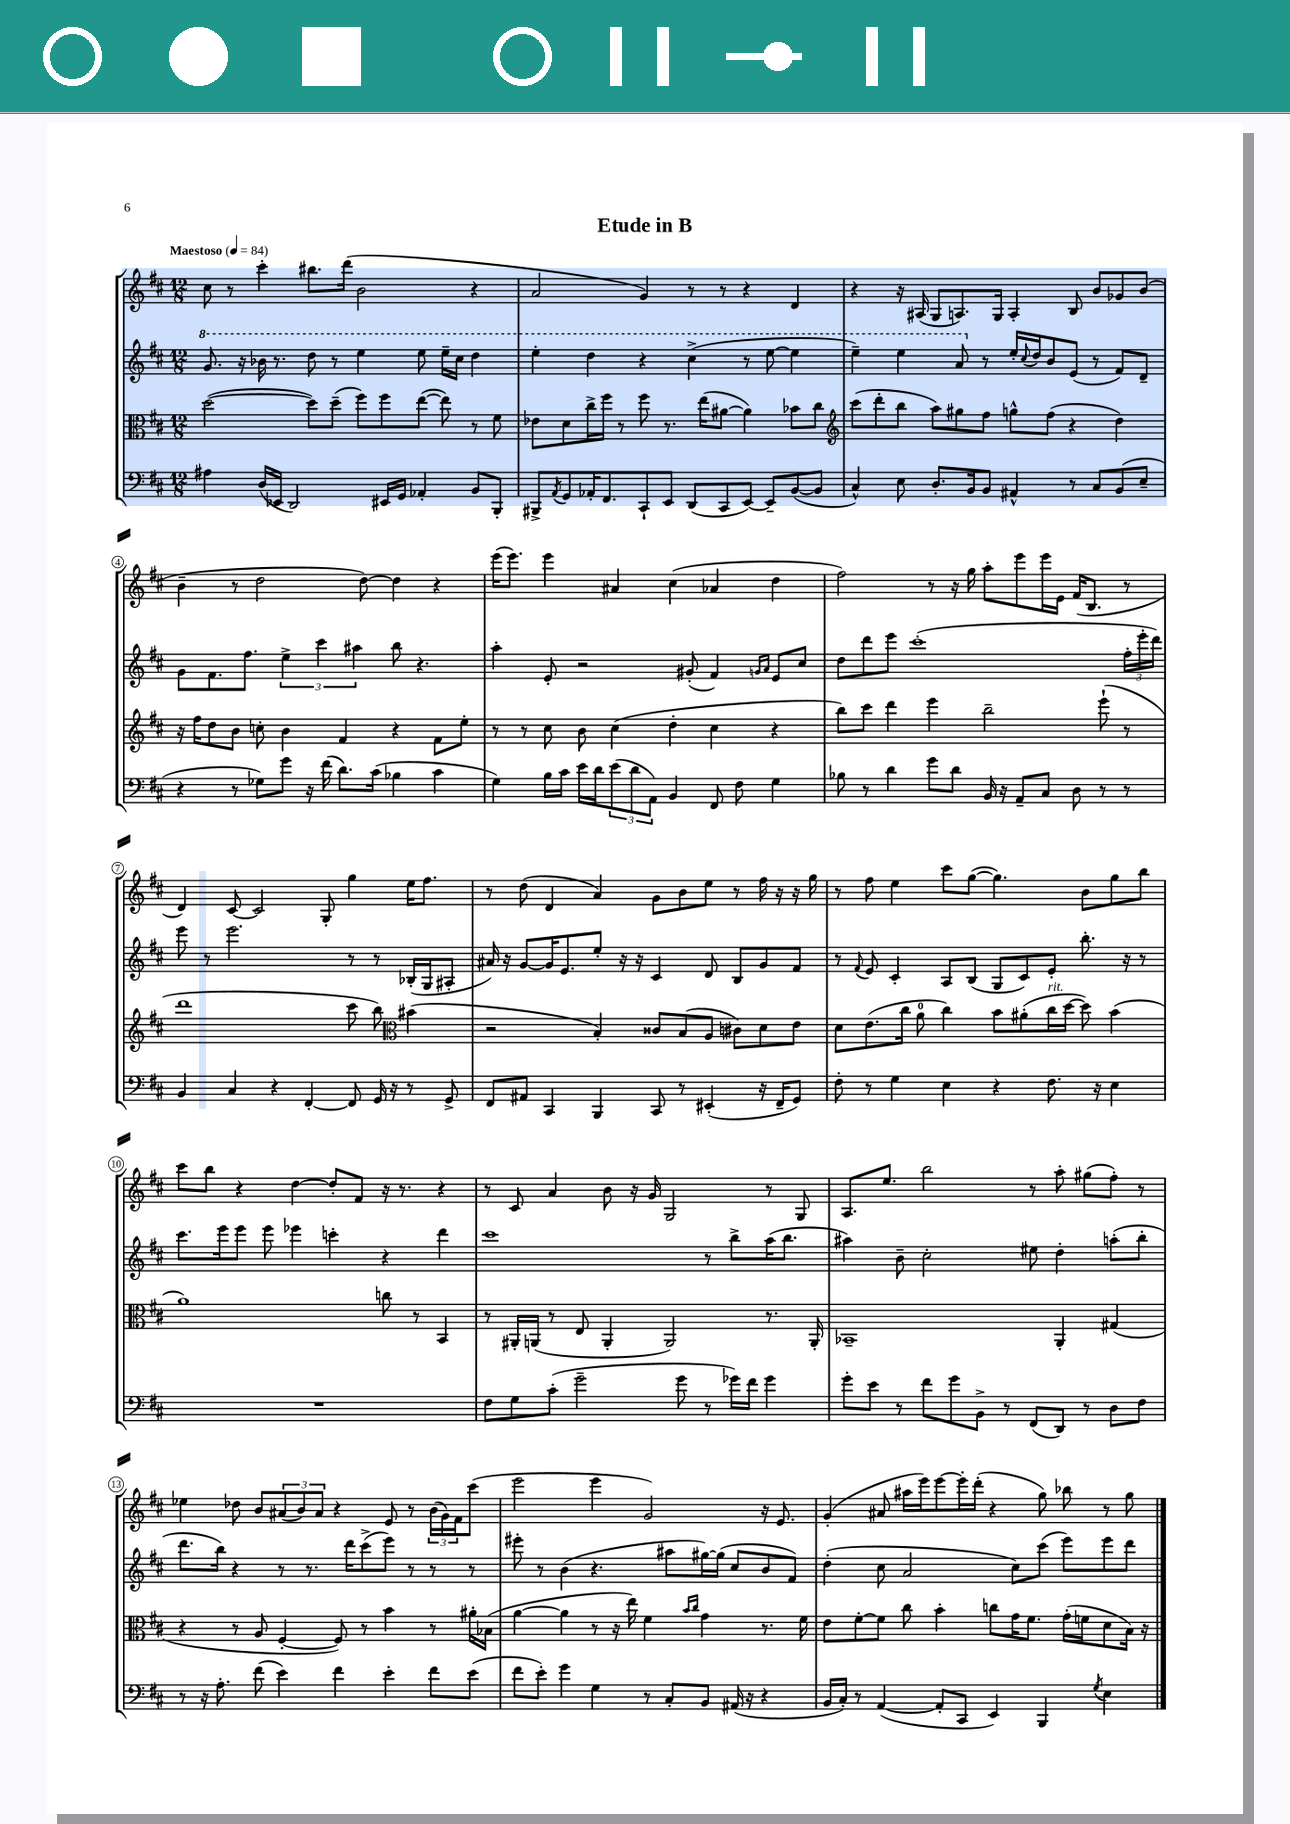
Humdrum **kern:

**kern	**kern	**kern	**kern
*staff4	*staff3	*staff2	*staff1
*clefF4	*clefC3	*clefG2	*clefG2
*k[f#c#]	*k[f#c#]	*k[f#c#]	*k[f#c#]
*M12/8	*M12/8	*M12/8	*M12/8
*MM84	*MM84	*MM84	*MM84
4A#	([2dd	8.gg	8cc#
.	.	.	8r
.	.	16r	.
(16D	.	16bb-	4ccc#'
16EE-	.	8.r	.
2DD)	.	.	.
.	8dd])	8ddd	8.bb#
.	(8dd~	8r	.
.	.	.	(16ddd
.	8ff#)	4eee	2b
16EE#	8ff#	.	.
16GG	.	.	.
4AA-'	([8ee	8eee	.
.	8ee])	16eee~	.
.	.	16ccc#	.
8BB	8r	4ddd	4r
8BBB'	8f#	.	.
=	=	=	=
8BBB#^	8e-	4eee'	2a
8qAA	.	.	.
8GG	8d	.	.
16AA-'	16cc#^	4ddd	.
8.FF#	16ff#	.	.
.	8r	.	.
8CC#`	8ff#	4r	4g)
8EE	8.r	.	.
(8DD	.	(4ccc#^	8r
.	(16ee	.	.
8CC#	[8a#	.	8r
[8EE)	4a#])	8r	4r
8EE~]	.	[8eee	.
([8BB	8b-	4eee]	4d
8BB]	8cc#	.	.
=	=	=	=
*	*clefG2	*	*
4C#^^)	(8ccc#	4eee~)	4r
.	8ddd'	.	.
8E	8bb	4eee	16r
.	.	.	(16A#
8.D'	8aa)	.	8G
.	8gg#	8aa	8.A)
16BB	.	.	.
8BB	8ff#	8r	.
.	.	.	16G
4AA#^^	8gg^^	16ee'	4A'
.	.	8qqcc#	.
.	.	16dd	.
.	(8ff#	8b	.
8r	4r	(8e	8B
8C#	.	8r	8b
(8BB	4dd)	8f#)	8g-
8E~	.	8d~	(8b
=	=	=	=
4r	16r	8g	4b~
.	16ff#	.	.
.	8dd	8.f#	.
8r	8b	.	8r
.	.	8.ff#	.
8G-)	8cc'	.	2dd
8g	4b	6ee^	.
16r	.	.	.
.	.	6ccc#	.
(16f#	.	.	.
8.d)	4f#	.	.
.	.	6aa#	.
.	.	.	[8dd)
(16c#	.	.	.
4B-	4r	8bb	4dd]
.	.	4.r	.
4c#	8f#	.	4r
.	8ee'	.	.
=	=	=	=
4G)	8r	4aa'	(16eee
.	.	.	8.eee)
.	8r	.	.
16B	8cc#	8e'	4eee
16c#	.	.	.
16e	8b	2r	.
16d	.	.	.
(12e	(4cc#	.	4a#
12d	.	.	.
12AA)	.	.	.
4BB	4dd'	.	(4cc#
.	.	(8g#'	.
8FF#	4cc#	4f#)	4a-
8F#	.	.	.
.	.	16qqg	.
.	.	16qqa	.
4G	4r	8e	4dd
.	.	8cc#	.
=	=	=	=
8B-	8bb)	8dd	2ff#)
8r	8ccc#	8ddd	.
4d	4ddd	8eee	.
.	.	(1ccc#'	.
8g	4eee	.	8r
8d	.	.	16r
.	.	.	16gg
16BB	2bb~	.	8aa'
16r	.	.	.
8AA~	.	.	8eee
8C#	.	.	16eee
.	.	.	16e
8D	.	.	(16f#
.	.	.	8.B
8r	(8eee`	.	.
8r	8r	24ff#'	8r
.	.	24eee'	.
.	.	24ddd)	.
=	=	=	=
4BB	1ddd	8eee	4d)
.	.	8r	.
4C#	.	2.eee	[8c#
.	.	.	2c#]
4r	.	.	.
[4FF#'	.	.	.
.	.	.	8G'
8FF#]	8ccc#	8r	4gg
16GG	8bb)	8r	.
16r	.	.	.
*	*clefC3	*	*
8r	(4b#	(16B-'	16ee
.	.	16G	8.ff#
8GG^	.	8A#'	.
=	=	=	=
8FF#	2r	16a#)	8r
.	.	16r	.
8AA#	.	[8g	(8dd
4CC#	.	16g]	4d
.	.	8.e	.
4BBB	4B')	8ee'	4a)
.	.	16r	.
.	.	16r	.
8CC#	8c##	4c#	8g
8r	(8B	.	8b
(4EE#'	8A	8d	8ee
.	8c#)	8B	8r
16r	8d	8g	16ff#
16FF#~	.	.	16r
8GG)	8e	8f#	16r
.	.	.	16gg
=	=	=	=
8F#'	8d	8r	8r
.	.	8qqf#	.
8r	(8.e	8e	8ff#
4G	.	4c#'	4ee
.	16cc#	.	.
.	8a	.	.
4E	4cc#)	8A	8ccc#
.	.	(8B	([8gg
4r	8b	8G	4.gg])
.	(8a#'	8c#)	.
8.F#	16cc#	8e'	.
.	[16dd	.	.
.	8dd])	8.bb'	8b
16r	.	.	.
4E	(4b	.	8gg
.	.	16r	.
.	.	8r	8bb
=	=	=	=
1.r	1a)	8.ccc#	8ccc#
.	.	.	8bb
.	.	16eee	.
.	.	8eee	4r
.	.	8eee	.
.	.	4eee-	[4dd
.	.	4ccc'	8dd']
.	.	.	8f#
.	8cc	4r	16r
.	.	.	8.r
.	8r	.	.
.	4BB	4ddd	4r
=	=	=	=
8F#	8r	1ccc#	8r
8G	16AA#'	.	8c#
.	(16AA	.	.
(8c#'	8r	.	4a
2g~	8E	.	.
.	4AA'	.	8b
.	.	.	16r
.	.	.	16g
.	2AA)	.	2G
8g	.	.	.
8r	.	8r	.
16g-)	.	8bb^	.
16f#	.	.	.
4g-	8.r	(16aa	8r
.	.	8.bb	.
.	.	.	8G
.	16AA'	.	.
=	=	=	=
8g'	1BB-~	4aa#)	8.A
8e	.	.	.
.	.	.	8.ee
8r	.	8b~	.
8f#	.	2cc#'	2bb
8g	.	.	.
8BB^	.	.	.
8r	.	.	.
(8FF#	.	8ee#	8r
8DD)	4AA'	4dd'	8aa'
8r	.	.	(8gg#
8D	(4G#	(8aa'	8ff#')
8F#	.	8bb'	8r
=	=	=	=
8r	4r	8.ddd	4ee-
16r	.	.	.
8.A'	.	16bb)	.
.	8r	4r	8dd-
(8f#	8A	.	8b
4e)	[4F#'	8r	(12a#
.	.	.	12b)
.	.	8.r	.
.	.	.	12a#
4f#	8F#])	.	4r
.	.	16ddd	.
.	8r	(8ccc#^	.
4e'	4b	8eee)	8e
.	.	8r	8r
8f#	8r	8r	(24b
.	.	.	24g)
.	.	.	24f#
(8e	16a#'	8r	(8ccc#
.	(16B-	.	.
=	=	=	=
8f#	[4a	8eee#'	2eee
8e')	.	8r	.
4g	4a]	(4b	.
4G	8r	4.r	4eee
.	16r	.	.
.	16ee)	.	.
8r	4f#	.	2g)
8C#'	.	8aa#	.
.	16qqb	.	.
.	16qqcc#	.	.
8BB	4g	[16gg#)	.
.	.	(16gg#]	.
(16AA#	.	8cc#	.
16r	.	.	.
4r	8.r	8b	16r
.	.	.	8.e
.	.	8f#)	.
.	16f#	.	.
=	=	=	=
16BB	8e	(4dd'	(4g'
16C#')	.	.	.
8r	[8f#'	.	.
([4AA	8f#]	8cc#	8a#
.	8cc#	2a	16aa#
.	.	.	16eee)
8AA']	4b'	.	[8eee
8CC#	.	.	16eee']
.	.	.	(16ddd'
4EE)	8cc	.	4r
.	16g	8cc#)	.
.	8.f#	.	.
4BBB	.	(8ccc#	8gg)
.	(16g'	8eee)	8bb-
.	16f	.	.
8qG	.	.	.
4E	8d	8eee	8r
.	16B)	8ddd	8gg
.	16r	.	.
==	==	==	==
*-	*-	*-	*-
